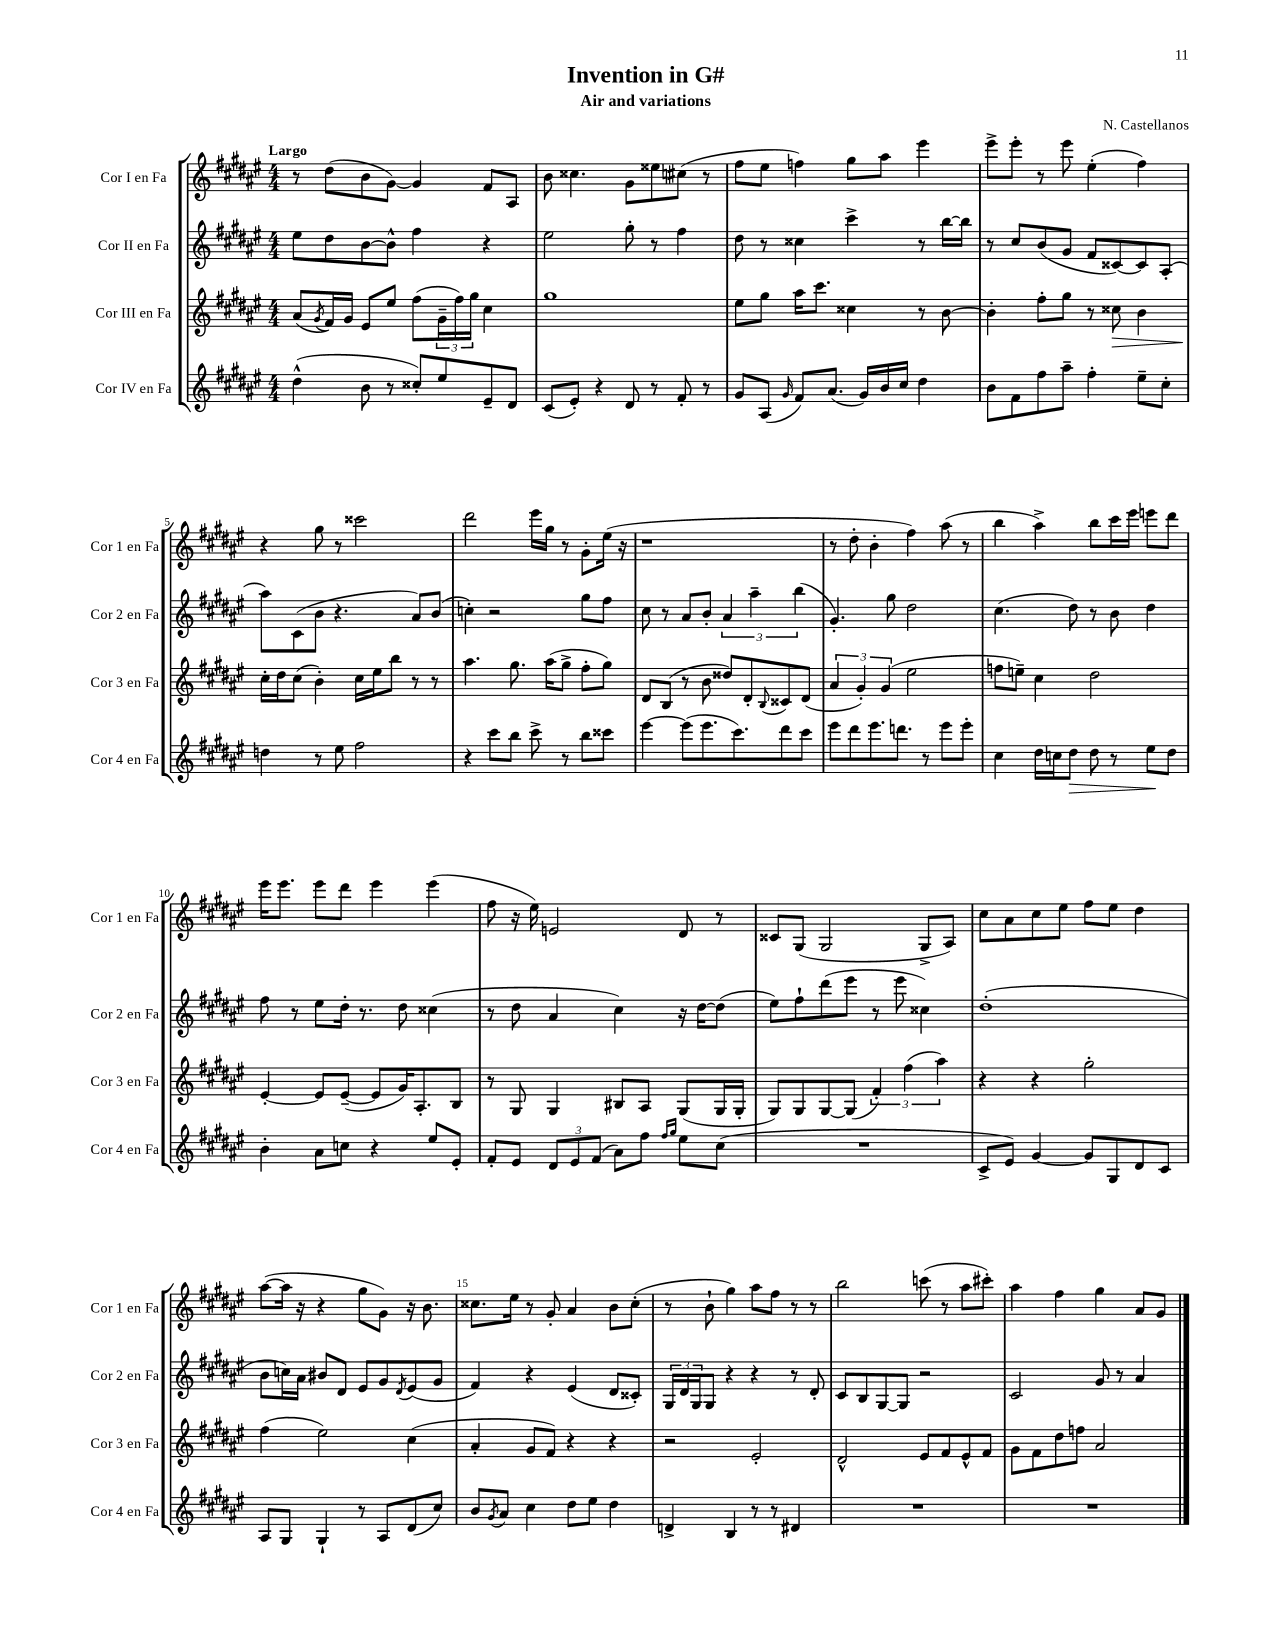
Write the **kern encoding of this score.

**kern	**dynam	**kern	**dynam	**kern	**kern
*part4	*part4	*part3	*part3	*part2	*part1
*staff4	*staff4	*staff3	*staff3	*staff2	*staff1
*I"Cor IV en Fa	*	*I"Cor III en Fa	*	*I"Cor II en Fa	*I"Cor I en Fa
*I'Cor 4 en Fa	*	*I'Cor 3 en Fa	*	*I'Cor 2 en Fa	*I'Cor 1 en Fa
*clefG2	*	*clefG2	*	*clefG2	*clefG2
*k[f#c#g#d#a#e#]	*	*k[f#c#g#d#a#e#]	*	*k[f#c#g#d#a#e#]	*k[f#c#g#d#a#e#]
*M4/4	*	*M4/4	*	*M4/4	*M4/4
=1	=1	=1	=1	=1	=1
!	!	!	!	!	!LO:TX:a:B:t=Largo
(4dd#^^\	.	(8a#/L	.	8ee#\L	8r
.	.	8qg#/	.	.	.
.	.	16f#/L)	.	8dd#\	(8dd#\L
.	.	16g#/JJ	.	.	.
8b\	.	8e#/L	.	[8b\	8b\
8r	.	8ee#/J	.	8b^^\J]	[8g#\J)
8cc##X'/L)	.	(8ff#\L	.	4ff#\	4g#/]
8ee#/	.	24g#~\L	.	.	.
.	.	24ff#\)	.	.	.
.	.	24gg#\JJ	.	.	.
8e#~/	.	4cc#\	.	4r	8f#/L
8d#/J	.	.	.	.	8A#/J
=2	=2	=2	=2	=2	=2
(8c#/L	.	1gg#	.	2ee#\	8b\
8e#'/J)	.	.	.	.	4.cc##X\
4r	.	.	.	.	.
8d#/	.	.	.	8gg#'\	8g#\L
8r	.	.	.	8r	8ee##X\
8f#'/	.	.	.	4ff#\	(8cc#X\J
8r	.	.	.	.	8r
=3	=3	=3	=3	=3	=3
8g#/L	.	8ee#\L	.	8dd#\	8ff#\L
(8A#/J	.	8gg#\J	.	8r	8ee#\J
16qqg#/	.	.	.	.	.
8f#/L)	.	16aa#\KL	.	4cc##X\	4ffn\)
.	.	8.ccc#\J	.	.	.
(8.a#/J	.	.	.	.	.
.	.	4cc##X\	.	4ccc#^\	8gg#\L
16g#/LL)	.	.	.	.	.
16b/	.	.	.	.	8aa#\J
16cc#/JJ	.	.	.	.	.
4dd#\	.	8r	.	8r	4eee#\
.	.	[8b\	.	[16bb\LL	.
.	.	.	.	16bb\JJ]	.
=4	=4	=4	=4	=4	=4
8b\L	.	4b'\]	.	8r	8eee#^\L
8f#\	.	.	.	8cc#/L	8eee#'\J
8ff#\	.	8ff#'\L	.	(8b/	8r
8aa#~\J	.	8gg#\J	.	8g#/J	8eee#\
4ff#'\	.	8r	.	8f#/L	(4ee#'\
!	!	!	!LO:HP:b	!	!
.	.	8cc##X\	>	[8c##X/)	.
8ee#~\L	.	4b\	.	8c##/]	4ff#\)
8cc#'\J	.	.	.	(8A#'/J	.
!!LO:LB:g=z
=5	=5	=5	=5	=5	=5
4ddn\	.	16cc#'\LL	.	8aa#\L)	4r
.	.	16dd#\J	]	.	.
.	.	(8cc#\J	.	(8c#\	.
8r	.	4b'\)	.	8b\J	8gg#\
8ee#\	.	.	.	4.r	8r
2ff#\	.	16cc#\LL	.	.	2ccc##X\
.	.	16ee#\J	.	.	.
.	.	8bb\J	.	.	.
.	.	8r	.	8a#/L)	.
.	.	8r	.	(8b/J	.
=6	=6	=6	=6	=6	=6
4r	.	4.aa#\	.	4ccn'\)	2ddd#\
8ccc#\L	.	.	.	2r	.
8bb\J	.	8.gg#\	.	.	.
8ccc#^\	.	.	.	.	16eee#\LL
.	.	(16aa#\KL	.	.	16gg#\JJ
8r	.	8gg#^\J	.	.	8r
8bb\L	.	8ff#'\L	.	8gg#\L	8g#'\L
8ccc##X\J	.	8gg#\J)	.	8ff#\J	(16ee#\Jk
.	.	.	.	.	16r
=7	=7	=7	=7	=7	=7
[4eee#\	.	8d#/L	.	8cc#\	1r
.	.	(8B/J	.	8r	.
(8eee#\L]	.	8r	.	8a#/L	.
8.eee#\	.	8b\	.	8b'/J	.
.	.	8dd##X/L)	.	6a#/	.
8.ccc#\)	.	.	.	.	.
.	.	8d#'/	.	.	.
.	.	.	.	6aa#~\	.
.	.	8qqB/	.	.	.
8ddd#\	.	8c##X/	.	.	.
.	.	.	.	(6bb\	.
8ccc#\J	.	(8d#/J	.	.	.
=8	=8	=8	=8	=8	=8
8eee#\L	.	6a#/	.	4.g#'/)	8r
8ddd#\	.	.	.	.	8dd#'\
.	.	6g#'/)	.	.	.
8.eee#\	.	.	.	.	4b'\
.	.	(6g#/	.	.	.
.	.	.	.	8gg#\	.
8.dddn\J	.	.	.	.	.
.	.	2ee#\	.	2dd#\	4ff#\)
8r	.	.	.	.	.
8eee#\L	.	.	.	.	(8aa#\
8eee#'\J	.	.	.	.	8r
=9	=9	=9	=9	=9	=9
4cc#\	.	8ffn\L	.	(4.cc#\	4bb\
.	.	8een~\J)	.	.	.
16dd#\LL	.	4cc#\	.	.	4aa#^\)
16ccn\J	.	.	.	.	.
!	!LO:HP:b	!	!	!	!
8dd#\J	>	.	.	8dd#\)	.
8dd#\	.	2dd#\	.	8r	8bb\L
8r	.	.	.	8b\	16ccc#\L
.	.	.	.	.	16eee#\JJ
8ee#\L	.	.	.	4dd#\	8eeen\L
8dd#\J	]	.	.	.	8ddd#\J
!!LO:LB:g=z
=10	=10	=10	=10	=10	=10
4b'\	.	[4e#'/	.	8ff#\	16eee#\KL
.	.	.	.	.	8.eee#\J
.	.	.	.	8r	.
8a#\L	.	8e#/L]	.	8ee#\L	8eee#\L
8ccn\J	.	([8e#~/J	.	16dd#'\Jk	8ddd#\J
.	.	.	.	8.r	.
4r	.	8e#/L]	.	.	4eee#\
.	.	16g#/K)	.	8dd#\	.
.	.	8.A#'/	.	.	.
8ee#/L	.	.	.	(4cc##X\	(4eee#\
8e#'/J	.	8B/J	.	.	.
=11	=11	=11	=11	=11	=11
8f#'/L	.	8r	.	8r	8ff#\
8e#/J	.	8G#/	.	8dd#\	16r
.	.	.	.	.	16ee#\)
12d#/L	.	4G#/	.	4a#/	2en/
12e#/	.	.	.	.	.
(12f#/J	.	.	.	.	.
8a#\L)	.	8B#X/L	.	4cc#\)	.
8ff#\J	.	8A#/J	.	.	.
16qqff#/LL	.	.	.	.	.
16qqgg#/JJ	.	.	.	.	.
8ee#\L	.	(8G#/L	.	16r	8d#/
.	.	.	.	[16dd#\KL	.
(8cc#\J	.	16G#/L	.	(8dd#\J]	8r
.	.	16G#'/JJ	.	.	.
=12	=12	=12	=12	=12	=12
1r	.	8G#/L)	.	8ee#\L)	8c##X/L
.	.	8G#/	.	8ff#`\	(8G#/J
.	.	[8G#/	.	(8ddd#\	2G#/
.	.	(8G#/J]	.	8eee#\J	.
.	.	6f#'/)	.	8r	.
.	.	.	.	8eee#\	.
.	.	(6ff#\	.	.	.
.	.	.	.	4cc##X\)	8G#^/L
.	.	6aa#\)	.	.	.
.	.	.	.	.	8A#/J)
=13	=13	=13	=13	=13	=13
8c#^/L	.	4r	.	(1dd#'	8cc#\L
8e#/J)	.	.	.	.	8a#\
[4g#/	.	4r	.	.	8cc#\
.	.	.	.	.	8ee#\J
8g#/L]	.	2gg#'\	.	.	8ff#\L
8G#/	.	.	.	.	8ee#\J
8d#/	.	.	.	.	4dd#\
8c#/J	.	.	.	.	.
!!LO:LB:g=z
=14	=14	=14	=14	=14	=14
8A#/L	.	(4ff#\	.	8b\L	([8aa#\L
8G#/J	.	.	.	16ccn\L)	16aa#\Jk]
.	.	.	.	16a#\JJ	16r
4G#`/	.	2ee#\)	.	8b#X/L	4r
.	.	.	.	8d#/J	.
8r	.	.	.	8e#/L	8gg#\L
8A#/L	.	.	.	8g#/	8g#\J)
.	.	.	.	8qd#/	.
(8d#/	.	(4cc#\	.	(8e#/	16r
.	.	.	.	.	8.b\
8cc#/J)	.	.	.	8g#/J	.
=15	=15	=15	=15	=15	=15
8b/L	.	4a#'/	.	4f#/)	8.cc##X\L
8qg#/	.	.	.	.	.
8a#/J	.	.	.	.	.
.	.	.	.	.	16ee#\Jk
4cc#\	.	8g#/L	.	4r	8r
.	.	8f#/J)	.	.	8g#'/
8dd#\L	.	4r	.	(4e#/	4a#/
8ee#\J	.	.	.	.	.
4dd#\	.	4r	.	8d#/L	8b\L
.	.	.	.	8c##X'/J)	(8cc##'\J
=16	=16	=16	=16	=16	=16
4dn^/	.	2r	.	24G#/LL	8r
.	.	.	.	24d#/	.
.	.	.	.	24G#/J	.
.	.	.	.	8G#/J	8b`\
4B/	.	.	.	4r	4gg#\)
8r	.	2e#'/	.	4r	8aa#\L
8r	.	.	.	.	8ff#\J
4d#X/	.	.	.	8r	8r
.	.	.	.	8d#'/	8r
=17	=17	=17	=17	=17	=17
1r	.	2d#^^/	.	8c#/L	2bb\
.	.	.	.	8B/	.
.	.	.	.	[8G#/	.
.	.	.	.	8G#/J]	.
.	.	8e#/L	.	2r	(8cccn\
.	.	8f#/	.	.	8r
.	.	8e#^^/	.	.	8aa#\L
.	.	8f#/J	.	.	8ccc#X'\J)
=18	=18	=18	=18	=18	=18
1r	.	8g#\L	.	2c#/	4aa#\
.	.	8f#\	.	.	.
.	.	8dd#\	.	.	4ff#\
.	.	8ffn\J	.	.	.
.	.	2a#/	.	8g#/	4gg#\
.	.	.	.	8r	.
.	.	.	.	4a#/	8a#/L
.	.	.	.	.	8g#/J
==	==	==	==	==	==
*-	*-	*-	*-	*-	*-
